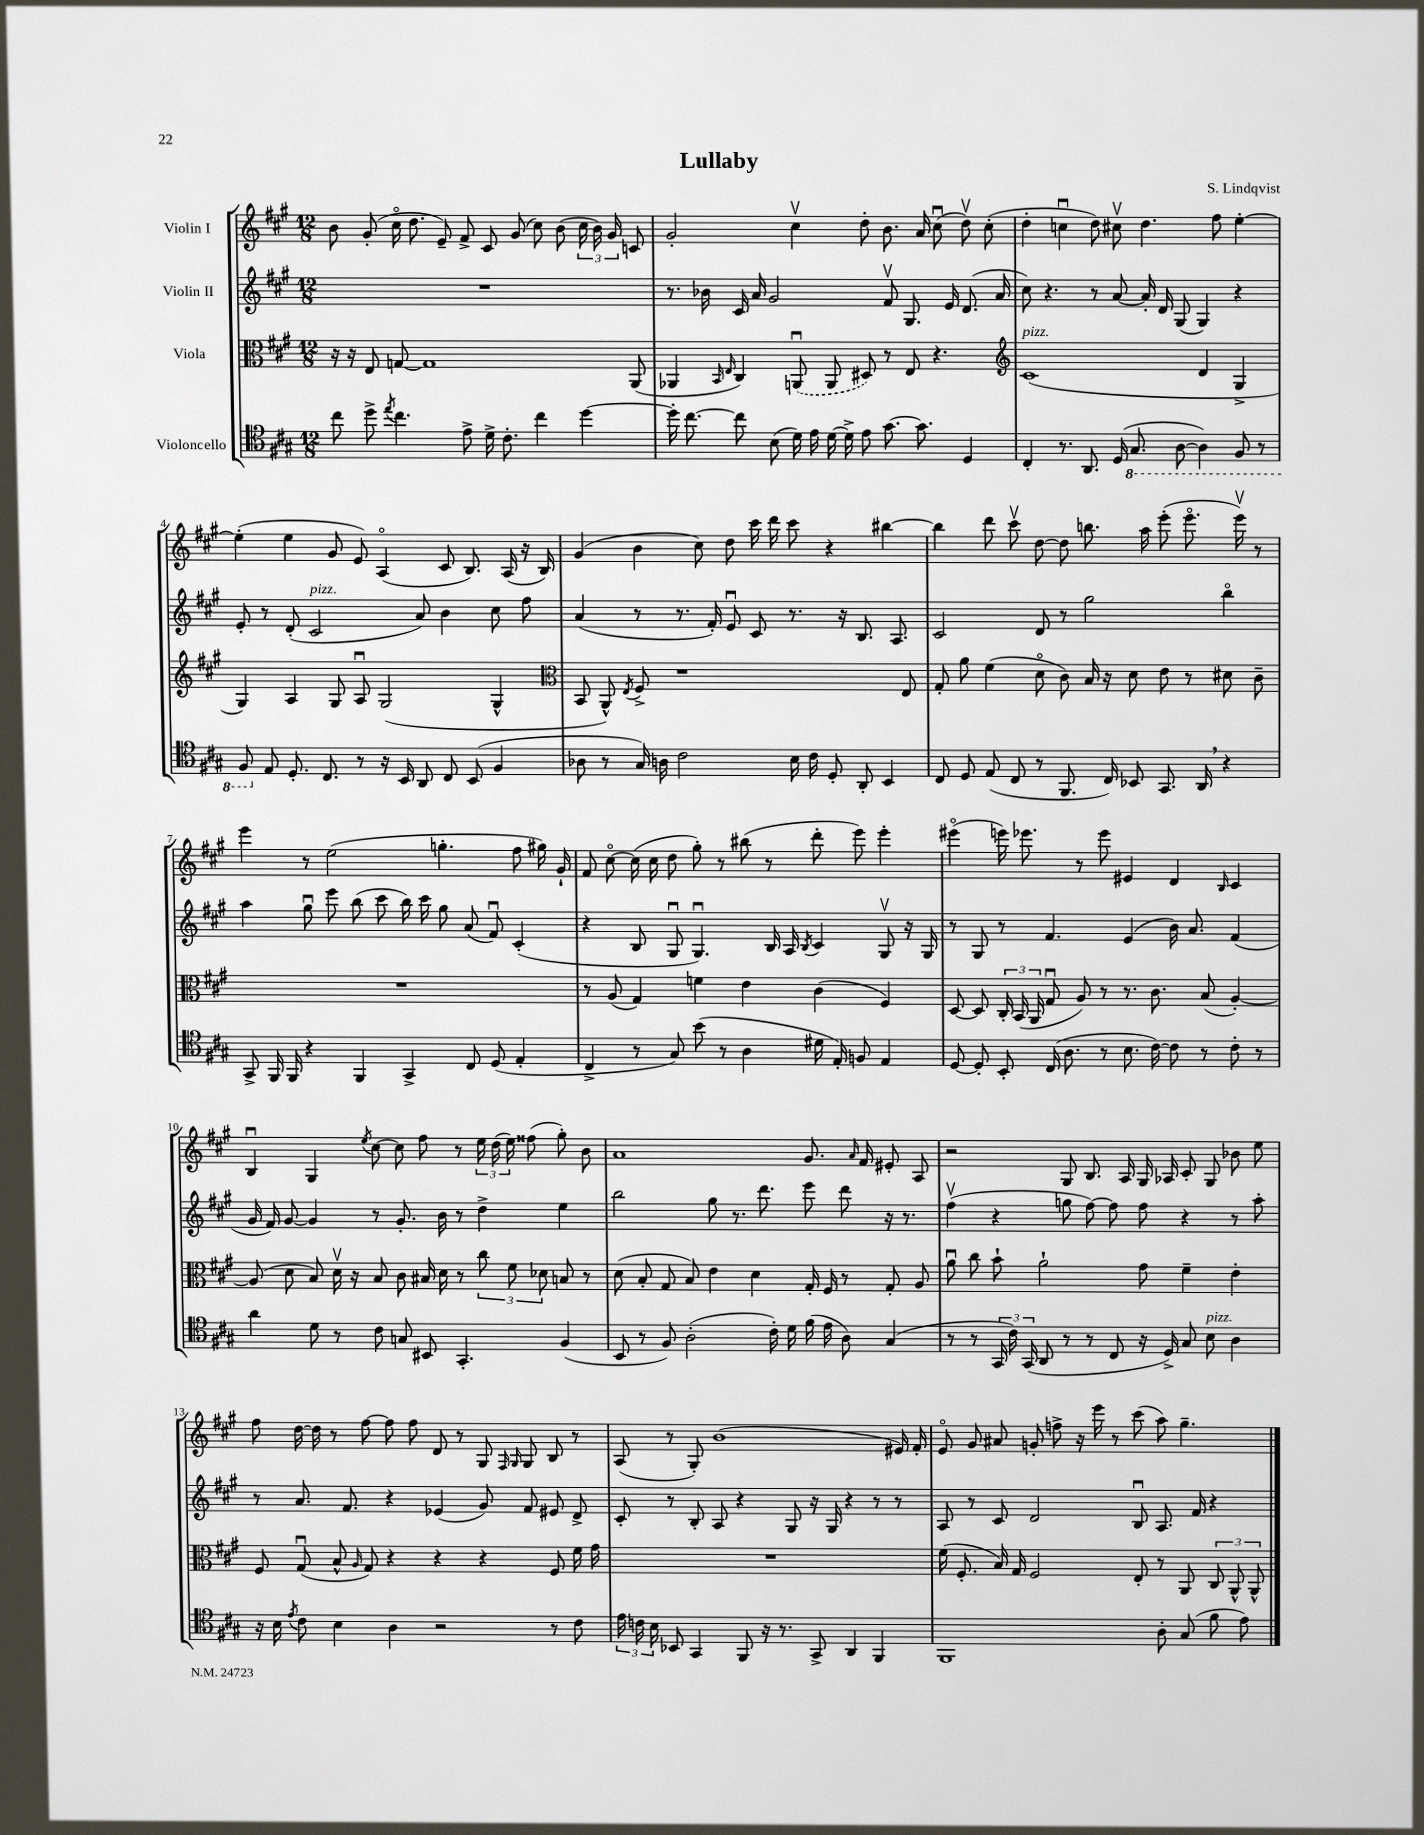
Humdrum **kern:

**kern	**kern	**kern	**kern
*part4	*part3	*part2	*part1
*staff4	*staff3	*staff2	*staff1
*I"Violoncello	*I"Viola	*I"Violin II	*I"Violin I
*clefC4	*clefC3	*clefG2	*clefG2
*k[f#c#g#]	*k[f#c#g#]	*k[f#c#g#]	*k[f#c#g#]
*M12/8	*M12/8	*M12/8	*M12/8
=1	=1	=1	=1
8cc#\	16r	1.r	8b\
.	16r	.	.
8dd^\	8E/	.	(8g#'/
8qee/	.	.	.
4.cc#\	[8Gn/	.	16cc#\
.	.	.	8.dd\
.	1G]	.	.
.	.	.	8e~/)
8e^\	.	.	8f#^/
16d^\	.	.	8c#/
8.c#'\	.	.	.
.	.	.	(8g#/
4cc#\	.	.	8cc#\)
.	.	.	(8b\
[4dd\	.	.	24cc#\
.	.	.	24b\)
.	.	.	24g#/
.	(8AA/	.	8cn/
=2	=2	=2	=2
16dd'\]	4AA-X/	8.r	2g#'/
[8.cc#\	.	.	.
.	.	16b-X\	.
.	16qqBB/	.	.
.	16qqE/	.	.
8cc#\]	4C#/)	16c#/	.
.	.	16a/	.
(8B\	.	2g#/	.
16d\)	(8AAnu/	.	4cc#v\
16e\	.	.	.
[16d\	8AA/	.	.
16d^\]	.	.	.
8e\	8D#X/)	.	8dd'\
[8.g#\	8r	8f#v/	8.b\
.	8E/	8.G#/	.
8.g#\]	.	.	16a/
.	4.r	.	(8cc#u\
.	.	16e/	.
4D/	.	(8.d/	8ddv\)
.	.	.	(8cc#'\
.	.	16a/	.
=3	=3	=3	=3
*	*clefG2	*	*
!	!LO:TX:a:i:t=pizz.	!	!
4C#'/	(1c#	8cc#\)	4dd'\
.	.	4.r	.
8.r	.	.	4ccnu\
8.AA/	.	.	.
.	.	8r	8dd\)
(16D/	.	[8a/	8cc#Xv\
*8ba	*	*	*
8.GG#/	.	.	.
.	.	16a'/]	4.dd\
.	.	16d/	.
[8AA\	.	(8G#/	.
4AA\])	4d/	4G#/)	.
.	.	.	8ff#\
8FF#/	4G#^/	4r	[4ee'\
8r	.	.	.
!!LO:LB:g=z
=4	=4	=4	=4
8FF#/	4G#/)	8e'/	(4ee'\]
*X8ba	*	*	*
8E/	.	8r	.
8.D'/	4A/	(8d'/	4ee\
!	!	!LO:TX:a:i:t=pizz.	!
.	.	2c#/	.
8.C#/	.	.	.
.	8G#/	.	8g#/
8r	8Au/	.	8e/)
16r	(2G#/	.	(4A/
16BB/	.	.	.
8AA/	.	8a/)	.
8C#/	.	4b\	8c#/
(8BB/	.	.	8.B/)
4F#/	4G#^^/	8cc#\	.
.	.	.	(16A/
.	.	8ff#\	16r
.	.	.	16B/)
=5	=5	=5	=5
*	*clefC3	*	*
8A-X\	8BB/	(4a/	(4g#/
8r	8AA^^/)	.	.
.	8qE/	.	.
16G#/)	8F#^/	8r	4b\
16An\	.	.	.
2c#\	1r	8.r	.
.	.	.	8cc#\)
.	.	16f#'/)	.
.	.	8eu/	8dd\
.	.	8c#/	16ccc#\
.	.	.	16ddd\
16B\	.	8.r	8ccc#\
16c#\	.	.	.
8D'/	.	.	4r
.	.	16r	.
8AA'/	.	8.B/	.
4BB/	.	.	[4bb#X\
.	.	8.A/	.
.	8E/	.	.
=6	=6	=6	=6
8C#/	8G#'/	2c#/	4bb#\]
8D/	8a\	.	.
(8E/	(4f#\	.	8ddd\
8C#/	.	.	8ccc#v\
8r	8d\	8d/	[8dd\
8.FF#/	8c#\)	8r	8dd\]
.	16B/	2gg#\	8.bbn\
16C#/)	16r	.	.
8BB-X/	8d\	.	.
.	.	.	16aa\
8.GG#/	8e\	.	(8eee'\
.	8r	.	8.eee\
16AA,/	.	.	.
4r	8d#X\	4bb\	.
.	.	.	16eeev\)
.	8c#~\	.	8r
!!LO:LB:g=z
=7	=7	=7	=7
8GG#^/	1.r	4aa\	4eee\
16FF#/	.	.	.
16FF#/	.	.	.
4r	.	8gg#u\	8r
.	.	8eee\	(2ee\
4FF#/	.	(8bb\	.
.	.	8ccc#\	.
4GG#^/	.	16bb\)	.
.	.	16ccc#\	.
.	.	8gg#\	4.ggn'\
8C#/	.	(8a/	.
(8D/	.	8f#u/)	.
4E'/	.	(4c#'/	8ff#\
.	.	.	16gg#X\)
.	.	.	16g#`/
=8	=8	=8	=8
4C#^/	8r	4r	8f#/
.	(8A/	.	[8cc#\
8r	4G#/)	8B/	(16cc#\]
.	.	.	16cc#\
8G#/)	.	8G#u/	8dd\
(8b\	4fn\	4.G#u/)	8gg#'\)
8r	.	.	8r
4A\	4e\	.	(8bb#X\
.	.	16B/	8r
.	.	16A/	.
.	.	8qB/	.
16d#X\	(4c#\	4c#/	8ddd'\
16E'/)	.	.	.
8Fn/	.	.	8eee\)
4E/	4F#/)	8G#v/	4eee'\
.	.	16r	.
.	.	16G#/	.
=9	=9	=9	=9
[8D/	[8D/	8r	(4eee#X\
8D'/]	8D/]	8G#/	.
8BB'/	24C#'/	8r	16eeen\)
.	(24BB/	.	.
.	.	.	8.eee-X\
.	24AA/	.	.
(16C#/	8G#u/	4.f#/	.
8.A\	.	.	.
.	8A/)	.	8r
8r	8r	.	8eee-\
8.B\	8.r	(4e/	4e#X/
[16c#\)	8.c#\	.	.
8c#\]	.	16b\)	4d/
.	.	8.a/	.
8r	(8B/	.	.
.	.	.	16qqB/
8c#'\	[4A'/)	(4f#/	4c#/
8r	.	.	.
!!LO:LB:g=z
=10	=10	=10	=10
4a\	(8A/]	16g#/	4Bu/
.	.	16f#/)	.
.	8d\	[8g#/	.
8d\	8B/)	4g#/]	4G#/
8r	16dv\	.	.
.	16r	.	.
.	.	.	8qee/
8c#\	8B/	8r	[8cc#\
8Gn/	8c#\	8.g#'/	8cc#\]
8BB#X/	16B#X/	.	8ff#\
.	16d\	16b\	.
4.GG#'/	8r	8r	8r
.	12cc#\	4dd^\	24ee\
.	.	.	(24dd\
.	12f#\	.	24ee\)
.	.	.	(8ff##X\
.	12d-X\	.	.
(4F#/	8Bn/	4ee\	8gg#'\)
.	8r	.	8b\
=11	=11	=11	=11
8BB/	(8d\	2bb\	1a
8r	8B'/	.	.
8F#/)	8G#/	.	.
(2A'\	8B/)	.	.
.	4e\	8gg#\	.
.	.	8.r	.
.	4d\	.	.
.	.	8.ddd\	.
16c#'\)	.	.	.
16d\	.	.	.
(16f#\	16G#'/	8eee\	8.g#/
16e\	16F#/	.	.
8A\)	8r	8ddd\	.
.	.	.	16qqa/
.	.	.	16f#/
(4G#/	8G#'/	16r	8e#X'/
.	.	8.r	.
.	8A/	.	8A/
=12	=12	=12	=12
8r	8au\	(4ff#v\	2r
8r	8cc#\	.	.
24GG#/	8b`\	4r	.
24c#\)	.	.	.
(24GG#/	.	.	.
8AA/	2a`\	.	.
8r	.	8ggn\	8G#/
8r	.	[8ff#\)	8.B/
8C#/	.	8ff#\]	.
.	.	.	16A/
16r	8g#\	8ff#\	16G#/
16D^/)	.	.	16A-X/
8G#/	4f#~\	4r	8c#'/
!LO:TX:a:i:t=pizz.	!	!	!
8B\	.	.	8G#/
4A\	4e'\	8r	8b-X\
.	.	8aa'\	8ee\
!!LO:LB:g=z
=13	=13	=13	=13
16r	8F#/	8r	8ff#\
16B\	.	.	.
8qe/	.	.	.
8c#\	(8G#u/	8.a/	[16dd\
.	.	.	16dd\]
4B\	8B^^/	.	8r
.	.	8.f#/	.
.	16qqA/	.	.
.	8G#/)	.	[8ff#\
4A\	4r	4r	8ff#\]
.	.	.	8ff#\
2r	4r	(4e-X/	8d/
.	.	.	8r
.	4r	8g#/)	8G#/
.	.	.	16qqF#/
.	.	.	16qqG#/
.	.	8f#/	8G#/
8r	8F#/	8e#X/	8B/
8c#\	16f#\	8d^/	8r
.	16g#\	.	.
=14	=14	=14	=14
24e\	1.r	8c#'/	(8A/
24cn\	.	.	.
24B\	.	.	.
8BB-X/	.	8r	8r
4GG#/	.	8B'/	8G#'/)
.	.	8A/	(1b
8FF#/	.	4r	.
16r	.	.	.
8.r	.	.	.
.	.	8G#/	.
8GG#^/	.	16r	.
.	.	16G#/	.
4AA/	.	4r	.
4FF#/	.	8r	.
.	.	8r	16e#X/)
.	.	.	16f#'/
=15	=15	=15	=15
1FF#	(16f#\	8A/	8e/
.	8.F#'/	.	.
.	.	8r	8g#/
.	16B/)	8c#/	8a#X/
.	16G#/	.	.
.	2F#/	2d/	8gn'/
.	.	.	8ffn^\
.	.	.	16r
.	.	.	16eee\
.	.	.	8r
.	8E'/	8Bu/	(8ccc#\
8A'\	8r	8.A/	8aa\)
(8G#/	8AA/	.	4.gg#~\
.	.	16f#/	.
8f#\	12C#/	4r	.
.	12AA^^/	.	.
8e\)	.	.	.
.	12AA^^/	.	.
==	==	==	==
*-	*-	*-	*-
